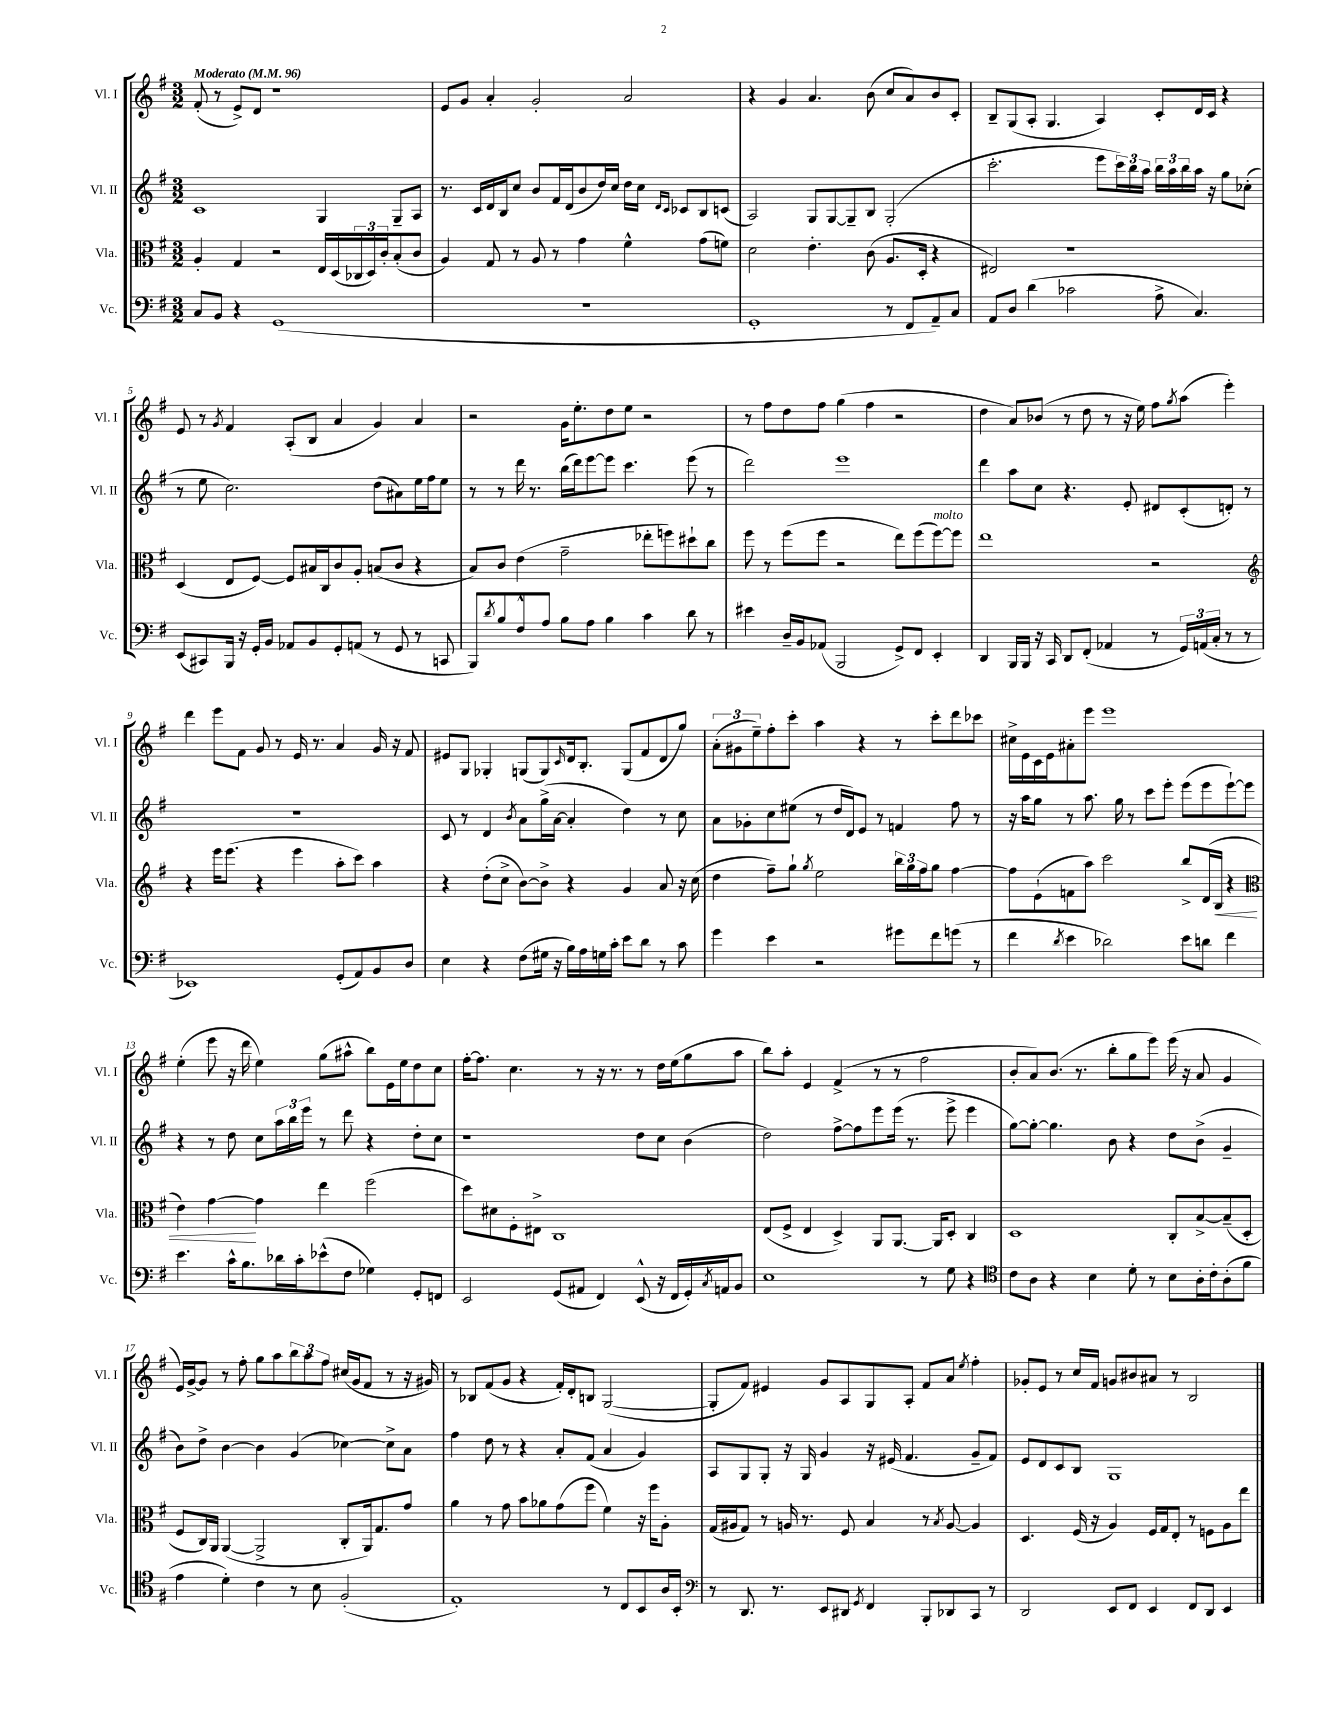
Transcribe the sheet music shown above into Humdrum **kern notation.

**kern	**kern	**kern	**kern
*staff4	*staff3	*staff2	*staff1
*clefF4	*clefC3	*clefG2	*clefG2
*k[f#]	*k[f#]	*k[f#]	*k[f#]
*M3/2	*M3/2	*M3/2	*M3/2
*MM96	*MM96	*MM96	*MM96
8C/L	4A'/	1c	(8f#'/
8BB/J	.	.	8r
4r	4G/	.	8e^/L)
.	.	.	8d/J
(1GG	2r	.	1r
.	16E/LL	4G/	.
.	(16D/	.	.
.	24C-/	.	.
.	24D/)	.	.
.	24c'/J	.	.
.	(8B'/	8G~/L	.
.	8c/J	8A/J	.
=	=	=	=
1.r	4A/)	8.r	8e/L
.	.	.	8g/J
.	.	16c/LL	.
.	8G/	16d/	4a'/
.	.	16B/J	.
.	8r	8cc/J	.
.	8A/	8b/L	2g'/
.	8r	16f#/L	.
.	.	(16d/J	.
.	4g\	8b/	.
.	.	16dd/L)	.
.	.	16cc/JJ	.
.	4f#^^\	16dd\LL	2a/
.	.	16cc\JJ	.
.	.	16qqd/LL	.
.	.	16qqc/JJ	.
.	.	8c-/L	.
.	(8g\L	8B/	.
.	8f\J)	(8c/J	.
=	=	=	=
1GG'	2d\	2A/)	4r
.	.	.	4g/
.	4.e'\	8G/L	4.a/
.	.	[8G/	.
.	.	8G~/]	.
.	(8c\	8B/J	(8b\
8r	8.A/L	(2G'/	8cc/L
8FF#/L	.	.	8a/)
.	16D'/Jk	.	.
8AA~/)	4r	.	8b/
8C/J	.	.	8c'/J
=	=	=	=
8AA/L	2E#/)	2.ccc'\	8B~/L
8D/J	.	.	(8G/
(4d\	.	.	8A'/J
.	.	.	4.G/
2c-\	1r	.	.
.	.	8eee\L	4A/)
.	.	24ccc\L)	.
.	.	24bb\	.
.	.	24aa\JJ	.
8A^\	.	24bb\LL	8c'/L
.	.	24aa\	.
.	.	24bb\	.
4.C/)	.	16aa\JJ	16d/L
.	.	16r	16c/JJ
.	.	8gg\L	4r
.	.	(8cc-'\J	.
=	=	=	=
(8EE/L	(4D/	8r	8e/
8CC#/)	.	8ee\	8r
.	.	.	8qg/
16BBB/Jk	8E/L	2.cc\)	4f#/
16r	.	.	.
16GG'/LL	[8F#/J)	.	.
16BB/JJ	.	.	.
8AA-/L	8F#/]L	.	(8A'/L
8BB/	16B#/L	.	8B/J
.	16C/J	.	.
8GG'/	8c/	.	4a/
(8AA/J	8A'/J	.	.
8r	(8B/L	(8dd\L	4g/)
8GG/	8c/J	8a#\)	.
8r	4r	16ee\L	4a/
.	.	16ff#\J	.
8CC/	.	8ee\J	.
=	=	=	=
8BBB/L)	8B/L)	8r	2r
8qd/	.	.	.
8B/	8c/J	8r	.
8F#^^/	(4e\	16ddd\	.
.	.	8.r	.
8A/J	.	.	.
8B\L	2g~\	(16bb\LL	16g\LK
.	.	16ddd\J)	8.ee'\
8A\J	.	[8eee\	.
4B\	.	8eee\]J	8dd\
.	.	4.ccc\	8ee\J
4c\	8ee-'\L	.	2r
.	8ff\)	.	.
8d\	8dd#`\	(8eee\	.
8r	8cc\J	8r	.
=	=	=	=
4e#\	8ff#\	2ddd\)	8r
.	8r	.	8ff#\L
16D~/LL	(8ff#\L	.	8dd\
16BB/J	.	.	.
(8AA-/J	8ff#\J	.	8ff#\J
2BBB/	2r	1eee	(4gg\
.	.	.	4ff#\
8GG^/L)	8ee\L)	.	2r
8FF#/J	(8ff#\	.	.
4EE'/	[8ff#\)	.	.
.	8ff#\]J	.	.
=	=	=	=
4DD/	1ee	4ddd\	4dd\
16BBB/LL	.	8aa\L	8a/L)
16BBB/JJ	.	.	.
16r	.	8cc\J	(8b-/J
16CC/	.	.	.
8DD/L	.	4.r	8r
(8FF#'/J	.	.	8dd\
4AA-/	.	.	8r
.	.	8e'/	16r
.	.	.	16ee\)
8r	2r	8d#/L	8ff#\L
.	.	.	8qgg/
24GG/LL)	.	(8c'/	(8aa\J
(24AA/	.	.	.
24C'/JJ	.	.	.
8r	.	8d'/J)	4eee'\)
8r	.	8r	.
=	=	=	=
*	*clefG2	*	*
1EE-)	4r	1.r	4ddd\
.	16eee\LK	.	8eee\L
.	(8.eee\J	.	.
.	.	.	8f#\J
.	4r	.	8g/
.	.	.	8r
.	4eee\	.	16e/
.	.	.	8.r
(8GG'/L	8aa'\L	.	4a/
8AA/)	8ccc\J)	.	.
8BB/	4aa\	.	16g/
.	.	.	16r
8D/J	.	.	8f#/
=	=	=	=
4E\	4r	8c/	8e#/L
.	.	8r	8G/J
4r	(8dd'\L	4d/	4G-'/
.	8cc^\J	.	.
.	.	8qb/	.
(8F#\L	[8b\L)	8a\L	(8G/L
16G#\Jk	8b^\]J	(16gg^\L	8G/)
16r	.	[16a\JJ	.
.	.	.	16qqc/
16B\LL)	4r	4a'/]	16d/k
16A\	.	.	8.B'/J
16G\	.	.	.
16c'\JJ	.	.	.
8e\L	4g/	4dd\)	(8G/L
8d\J	.	.	8f#/
8r	8a/	8r	8d/
8c\	16r	8cc\	8gg/J)
.	(16cc\	.	.
=	=	=	=
4g\	4dd\	8a\L	(12a'\L
.	.	.	12g#\
.	.	8g-'\	.
.	.	.	12ee~\)
4e\	8ff#~\L)	8cc\	8ff#'\
.	8gg`\J	(8ee#\J	8ccc'\J
.	8qgg/	.	.
2r	2ee\	8r	4aa\
.	.	16dd/LL	.
.	.	16d/J)	.
.	.	8e/J	4r
.	.	8r	.
8g#\L	24bb\LL	4f/	8r
.	24gg\	.	.
.	24ff#\J	.	.
8f#\	8gg\J	.	8ccc'\L
(8g\J	[4ff#\	8ff#\	8ddd\
8r	.	8r	8ccc-\J
=	=	=	=
4f#\	8ff#\]L	16r	16cc#^\LL
.	.	16aa\LK	16e\
.	(8e`\	8gg\J	16c\
.	.	.	16e\J
8qd/	.	.	.
4e\	8f\	8r	8a#'\
.	8aa\J)	8.aa\	8eee\J
2d-\)	2ccc\	.	1eee
.	.	16gg\	.
.	.	8r	.
.	.	8ccc\L	.
.	.	8eee'\J	.
8e\L	8bb^/L	(8eee\L	.
8d\J	(16d/L	8eee\	.
.	16B/JJ	.	.
4f#\	4r	[8eee`\)	.
.	.	8eee\]J	.
=	=	=	=
*	*clefC3	*	*
4.e\	4e\)	4r	(4ee'\
.	[4g\	8r	8eee\
16c^^\LK	.	8dd\	16r
8.B\	.	.	16ddd\
.	4g\]	8cc\L	4ee\)
16d-\L	.	24aa\L	.
.	.	24bb\	.
16c'\J	.	.	.
.	.	24eee\JJ	.
(8e-^^\	4ee\	8r	(8gg\L
8F#\J	.	8ddd\	8aa#^^\J
4G-\)	(2ff#\	4r	8bb\L)
.	.	.	16e\L
.	.	.	16ee\J
8GG'/L	.	8dd'\L	8dd\
8FF/J	.	8cc\J	8cc\J
=	=	=	=
2EE/	8dd\L)	1r	[16ff#'\LK
.	.	.	8.ff#\]J
.	8d#\	.	.
.	8F#'\	.	4.cc\
.	8E#^\J	.	.
(8GG/L	1C	.	.
8AA#/J	.	.	8r
4FF#/)	.	.	16r
.	.	.	8.r
(8EE^^/	.	8dd\L	8r
16r	.	8cc\J	16dd\LL
16FF#/LL	.	.	(16ee\J
16GG'/)	.	(4b\	8gg\
8qC/	.	.	.
16AA/J	.	.	.
8BB/J	.	.	8aa\J
=	=	=	=
1E	(8E/L	2dd\)	8bb\L)
.	8F#^/J	.	8aa'\J
.	4E/	.	4e/
.	4D^/)	[8ff#^\L	(4f#^/
.	.	8ff#\]	.
.	8AA/L	8eee\	8r
.	[8.AA/J	(16eee\Jk	8r
.	.	8.r	.
8r	.	.	2ff#\
.	16AA/]LK	.	.
8G\	8D'/J	8eee^\	.
4r	4C/	4eee\	.
=	=	=	=
*clefC4	*	*	*
8c\L	1D	[8gg\L)	8b'/L
8A\J	.	8gg'\_J	8a/)
4r	.	4.gg\]	(8.b/J
.	.	.	8.r
4B\	.	.	.
.	.	8b\	8bb'\L
8d'\	.	4r	8gg\
8r	.	.	8eee\J)
8B\L	8C'/L	8dd\L	(16eee\
.	.	.	16r
16A'\L	[8B^/	(8b^\J	8a/
16c'\J	.	.	.
(8A'\	(8B~/]	4g~/	4g/
8f#\J	8D'/J	.	.
=	=	=	=
4e\	8F#/L	8b\L)	16e/LL)
.	.	.	[16g^/J
.	16C/L)	8dd^\J	8g/]J
.	16AA/JJ	.	.
4d'\)	([4AA/	[4b\	8r
.	.	.	8ff#'\
4c\	2AA^/]	4b\]	8gg\L
.	.	.	8aa\
8r	.	(4g/	12bb\
.	.	.	12aa\
8B\	.	.	.
.	.	.	12ff#\J
(2F#'/	8C'/L	[4cc-\)	(16cc#/LL
.	.	.	16g/J
.	16AA/k)	.	8f#/J
.	8.G/	.	.
.	.	8cc-^\]L	8r
.	8g/J	8a\J	16r
.	.	.	16g#/)
=	=	=	=
1E')	4a\	4ff#\	8r
.	.	.	8B-/L
.	8r	8dd\	(8f#/
.	8g\	8r	8g/J
.	8b\L	4r	4r
.	8a-\	.	.
.	(8g\	8a'/L	16f#'/LL)
.	.	.	16d'/J
.	8ff#\J	(8f#/J	8B/J
8r	4f#\)	4a/	([2G/
8C/L	.	.	.
8BB/	16r	4g/)	.
.	16ff#\LK	.	.
16A/L	8A'\J	.	.
16BB'/JJ	.	.	.
=	=	=	=
*clefF4	*	*	*
8r	(16G/LL	8A/L	8G'/]L
.	16A#/J	.	.
8.DD/	8G/J)	8G/	8f#/J)
.	8r	8G'/J	4e#/
8.r	.	.	.
.	16A/	16r	.
.	8.r	16G/	.
8EE/L	.	4g/	8g/L
8DD#/J	8F#/	.	8A/
8qGG/	.	.	.
4FF#/	4B/	16r	8G/
.	.	(16e#/	.
.	.	4.f#/	8A'/J
8BBB'/L	8r	.	8f#/L
.	8qB/	.	.
8DD-/	[8A/	.	8a/J
.	.	.	8qee/
8CC/J	4A/]	8g~/L	4ff#'\
8r	.	8f#/J)	.
=	=	=	=
2DD/	4.D/	8e/L	8g-'/L
.	.	8d/	8e/J
.	.	8c/	8r
.	(16F#/	8B/J	16cc/LL
.	16r	.	16f#/JJ
8EE/L	4A/)	1G	8g/L
8FF#/J	.	.	8b#/
4EE/	16F#/LL	.	8a#/J
.	16G/J	.	.
.	8E'/J	.	8r
8FF#/L	8r	.	2B/
8DD/J	8F\L	.	.
4EE/	8A\	.	.
.	8ee\J	.	.
==	==	==	==
*-	*-	*-	*-
